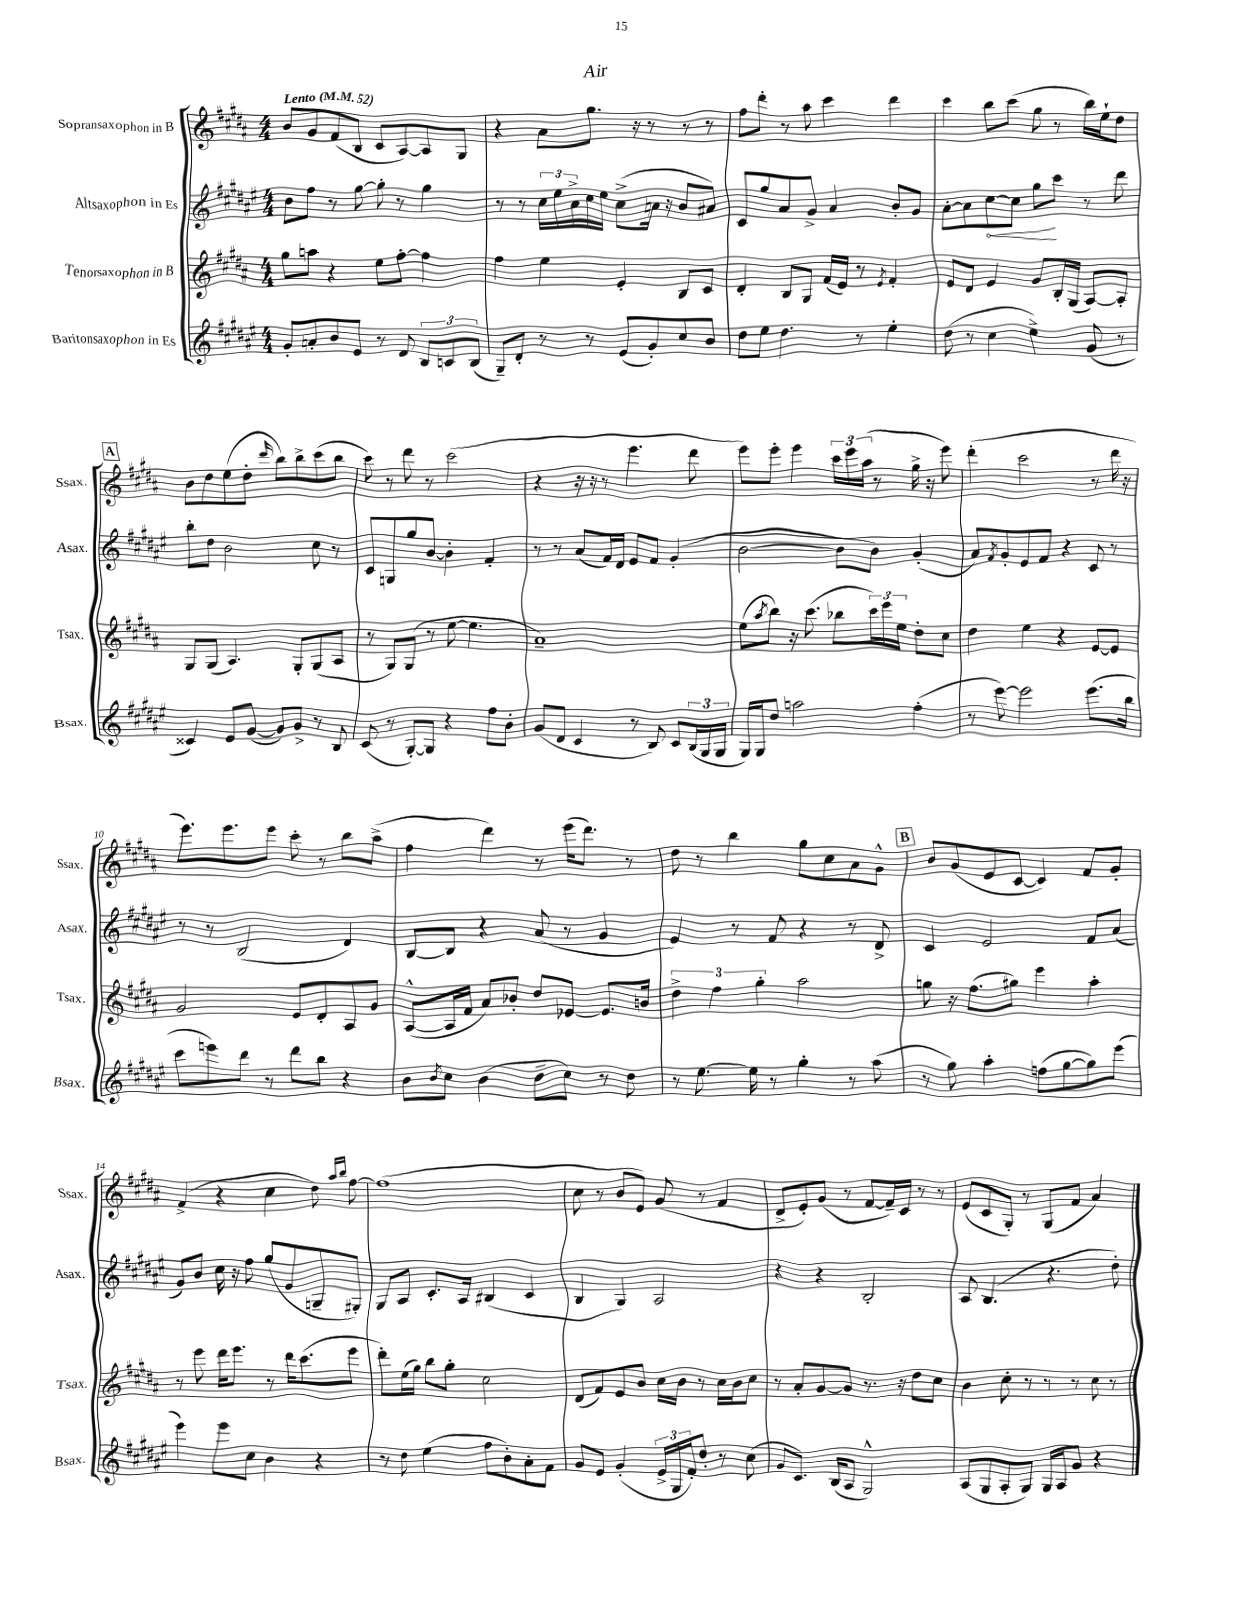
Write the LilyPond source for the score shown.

\header { title = "Air" }
<<
\new StaffGroup <<
\new Staff = "s0" \with { instrumentName = "Sopransaxophon in B" shortInstrumentName = "Ssax." } {
    \clef treble \key b \major \numericTimeSignature \time 4/4 \tempo "Lento" 4 = 52
    b'8 gis'8 fis'8( b8 cis'8 ais8~) ais8 gis8 |
    r4 ais'8 gis''8. r16 r8 r8 r8 |
    fis''8 dis'''8-. r8 ais''8 cis'''4 dis'''4 |
    cis'''4 b''8 cis'''8( gis''8 r8 b''16) e''16-! dis''8 |
    \mark \markup { \box "A" } b'8 dis''8 e''8( dis''8-. \grace { dis'''16 } b''8) b''8-> cis'''8( b''8 |
    cis'''8) r8 dis'''8 r8 cis'''2( |
    r4 r16 r16 r8 e'''4. dis'''8 |
    e'''8) e'''8-. e'''4 \tuplet 3/2 { cis'''16 e'''16 ais''16( } r8 gis''16-> r16 e'''8) |
    dis'''4-.( cis'''2 r8 dis'''16 r16 |
    e'''8.) e'''8. e'''8 cis'''8-. r8 b''8 ais''8->( |
    fis''4 dis'''4) r8 e'''16( dis'''8.) r8 |
    dis''8 r8 b''4 gis''8 cis''8 ais'8 gis'8-^ |
    \mark \markup { \box "B" } b'8 gis'8( e'8 cis'8~ cis'4) fis'8 gis'8-. |
    fis'4->( r4 cis''4 dis''8) \grace { ais''16 b''16 } fis''8~ |
    fis''1( |
    cis''8 r8 b'8 e'8) gis'8( r8 fis'4 |
    dis'8-> e'8-.) gis'8( r8 fis'8~ fis'16--) cis'16 r8 r8 |
    e'8( cis'8 gis8-.) r8 gis8( fis'8 ais'4) \bar "|." |
}
\new Staff = "s1" \with { instrumentName = "Altsaxophon in Es" shortInstrumentName = "Asax." } {
    \clef treble \key fis \major \numericTimeSignature \time 4/4
    b'8 fis''8 r8 gis''8~ gis''8-. r8 gis''4 |
    r8 r8 \tuplet 3/2 { cis''16 eis''16 ais'16-> } cis''16 eis''16 cis''8->( a'16 r16 b'8 ais'8) |
    cis'8 gis''8 ais'8 gis'8-> ais'4 b'8-. gis'8 |
    ais'8~-. ais'8 \once \override Hairpin.circled-tip = ##t cis''8~\< cis''8 gis''8\! cis'''8 r8 dis'''8 |
    \mark \markup { \box "A" } b''8-. dis''8 b'2 cis''8 r8 |
    cis'8 g8 gis''8 b'8~ b'4-. fis'4-. |
    r8 r8 ais'8( fis'16) dis'16 eis'8 fis'8 gis'4-.( |
    b'2~ b'8 b'8) gis'4-.( |
    ais'8) \acciaccatura { fis'8 } gis'8-. eis'8 fis'8 r4 cis'8 r8 |
    r8 r8 b2( dis'4) |
    b8~ b8 r4 ais'8( r8 gis'4 |
    eis'4) r8 fis'8 r4 r8 dis'8-> |
    \mark \markup { \box "B" } cis'4 eis'2 fis'8 ais'8( |
    gis'8) b'8 cis''16 r16 fis''8 gis''8( gis'8 g8-- gis8-.) |
    gis8 ais8 cis'8.-. ais16 bis4( cis'4 |
    b4 gis4) ais2 |
    r4 r4 b2-. |
    ais8 b4.( r4. dis''8-.) \bar "|." |
}
\new Staff = "s2" \with { instrumentName = "Tenorsaxophon in B" shortInstrumentName = "Tsax." } {
    \clef treble \key b \major \numericTimeSignature \time 4/4
    gis''8 a''8 r4 e''8 fis''8~-. fis''4 |
    fis''4 e''4 e'4-. b8 cis'8 |
    dis'4-. b8 gis8 fis'16( e'16) r8 \acciaccatura { e'8 } fis'4-. |
    e'8 dis'8 e'4 gis'8 b16-. gis16( ais8~) ais8-. |
    \mark \markup { \box "A" } gis8 gis8( ais4.) gis8-. gis8( ais8 |
    r8 gis8) gis8( r8 e''8~ e''4. |
    ais'1--) |
    e''8( \acciaccatura { ais''8 } b''8) r16 cis'''8.( bes''8 \tuplet 3/2 { cis'''16) e'''16 e''16 } dis''8-. cis''8 |
    dis''4 e''4 r4 e'8~ e'8 |
    gis'2 e'8 dis'8-. ais8 gis'8 |
    ais8~-^( ais16 fis'16 ais'8) bes'8-. dis''8 ees'8~ ees'8. b'16 |
    \tuplet 3/2 { dis''4-> fis''4 gis''4-. } ais''2 |
    \mark \markup { \box "B" } g''8 r16 fis''8.( gis''8) e'''4 ais''4-. |
    r8 e'''8 dis'''16 e'''8. r8 dis'''16 cis'''8.( e'''8 |
    dis'''8-.) e''16( gis''16) b''8 gis''8-. cis''2 |
    dis'8( fis'8) e'8 b'8 cis''16 b'16 r8 cis''16 b'16 cis''8 |
    r8 ais'8-. gis'8~ gis'8 r8. r16 dis''8 cis''8 |
    b'4 cis''8-. r8 r8 r8 cis''8 r8 \bar "|." |
}
\new Staff = "s3" \with { instrumentName = "Baritonsaxophon in Es" shortInstrumentName = "Bsax." } {
    \clef treble \key fis \major \numericTimeSignature \time 4/4
    gis'8-. a'8-. b'8 eis'8 r8 dis'8 \tuplet 3/2 { b8 c'8 b8( } |
    gis8--) dis'8-. r8 r8 eis'8( gis'8-.) cis''8 b'8 |
    dis''8 eis''8 dis''4. r8 eis''4-. |
    dis''8( r8 cis''4 eis''4->) gis'8( r8 |
    \mark \markup { \box "A" } cisis'4) eis'8 gis'8~( gis'8) gis'8-> r8 b8 |
    cis'8( r8 gis8~-.) gis8 r4 fis''8 b'8-. |
    gis'8( dis'8 cis'4 r8 b8) cis'8 \tuplet 3/2 { b16( gis16 gis16 } |
    gis16) gis16 dis''8 a''2 fis''4-.( |
    r8 eis'''8~) eis'''2 eis'''8.( b''16 |
    cis'''8 e'''8) dis'''8 r8 dis'''8 b''8 r4 |
    b'8 \acciaccatura { b'8 } cis''8 b'4( dis''8-- cis''8) r8 dis''8 |
    r8 eis''8.~ eis''16 r8 gis''4-. r8 ais''8( |
    \mark \markup { \box "B" } r8 gis''8) ais''4-. f''8( gis''8~ gis''8) eis'''8( |
    eis'''4) eis'''8 cis''8 b'4 r4 |
    r8 dis''8 eis''4( fis''8 b'8-.) ais'8-. fis'8 |
    gis'8 eis'8 gis'4-.( \tuplet 3/2 { eis'16-> gis16 fis'16-.) } dis''8-. r8 cis''8( |
    gis'8 cis'8.) b16( ais8 gis2-^) |
    ais8( gis8 ais8-. gis8) gis16 ais16 gis'8 r4 \bar "|." |
}
>>
>>
